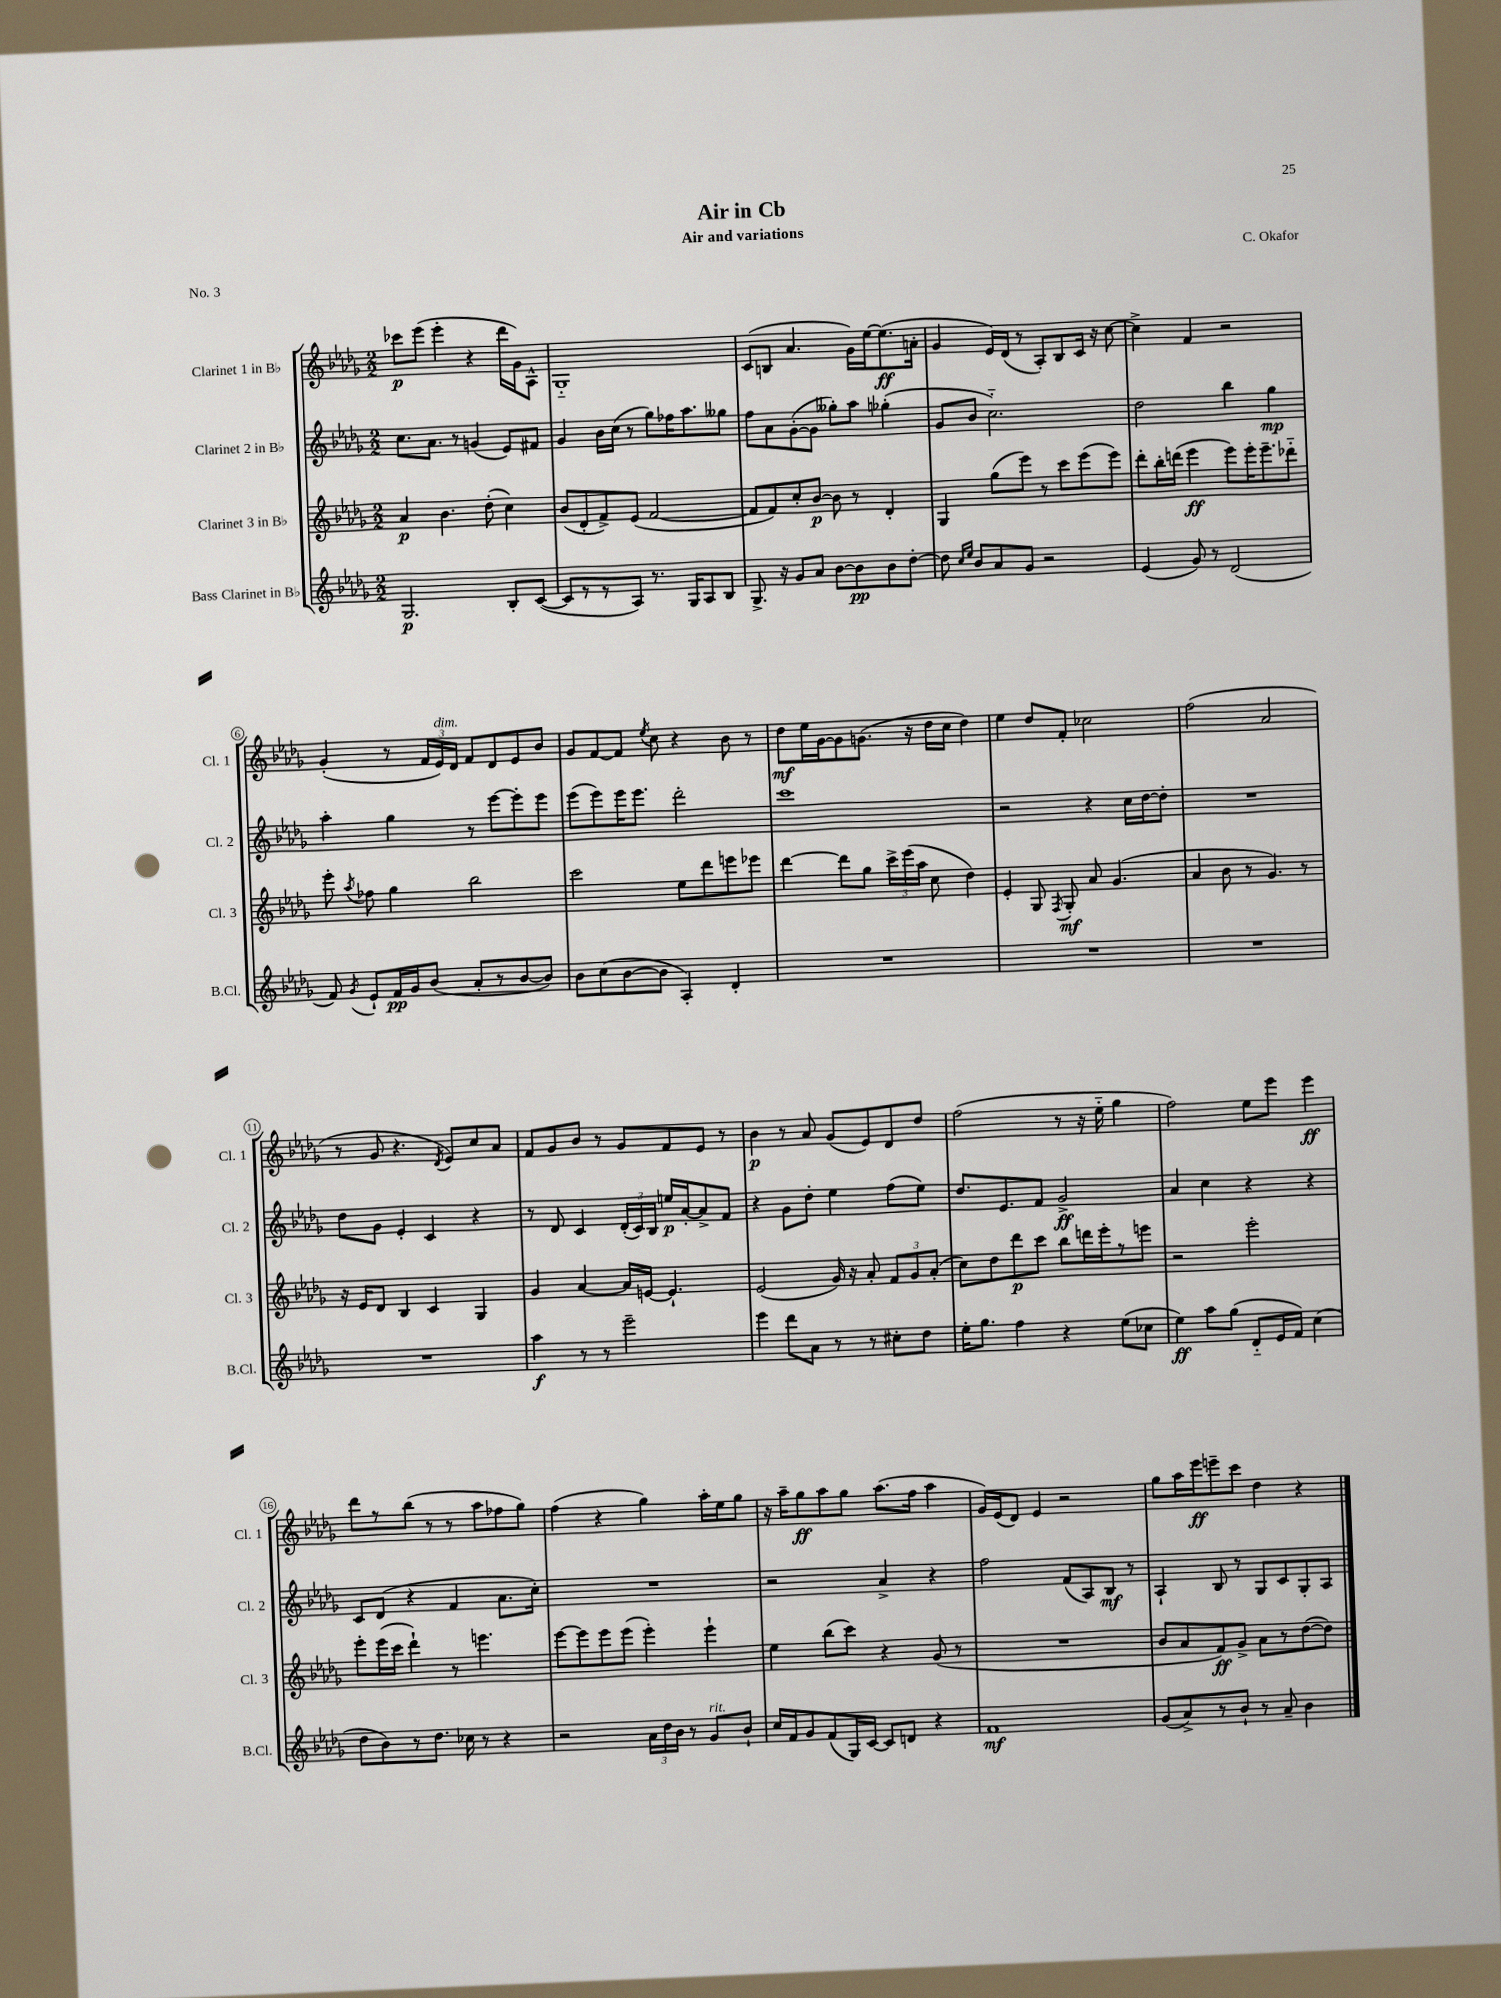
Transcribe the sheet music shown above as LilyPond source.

\header { title = "Air in Cb" composer = "C. Okafor" subtitle = "Air and variations" piece = "No. 3" }
<<
\new StaffGroup <<
\new Staff = "s0" \with { instrumentName = "Clarinet 1 in Bb" shortInstrumentName = "Cl. 1" } {
    \clef treble \key des \major \numericTimeSignature \time 2/2
    \autoBeamOff ces'''8[\p ees'''8]( ees'''4-. r4 des'''16[ ges'16) aes8]-^ |
    ges1-_ |
    c'8[( b8] aes'4. ges'16[) ees''16~ ees''8.\ff( a'16]-. |
    ges'4 ees'16[) des'16]( r8 aes8[-.) bes8 c'16] r16 c''8~ |
    c''4-> f'4 r2 |
    ges'4-.( r8 \tuplet 3/2 { f'16[ ees'16^\markup { \italic "dim." }) des'16] } f'8[ des'8 ees'8 bes'8] |
    ges'8[ f'8~ f'8] \acciaccatura { ees''8 } c''8 r4 bes'8 r8 |
    des''8[\mf ees''16 ges'16~ ges'8 g'8.]( r16 des''16[ c''16] des''4) |
    ees''4 des''8[ f'8]-. ces''2 |
    f''2( aes'2 |
    r8 ges'8 r4. \acciaccatura { des'8 } ees'8[) c''8 aes'8] |
    f'8[ ges'8 bes'8] r8 ges'8[ f'8 ees'8] r8 |
    bes'4\p r8 aes'8 ges'8[( ees'8) des'8 des''8] |
    f''2( r8 r16 ees''16-_ ges''4 |
    f''2) ees''8[ ees'''8] ees'''4\ff |
    des'''8[ r8 bes''8]( r8 r8 aes''8[ fes''8 ges''8]) |
    f''4( r4 ges''4) aes''16[-. ees''16 ges''8] |
    r16 aes''16[-- ges''8\ff aes''8 ges''8] aes''8.[( f''16] aes''4 |
    ges'16[) ees'16( des'8]) ees'4 r2 |
    ges''8[ aes''16 ees'''16\ff e'''8-- c'''8] des''4 r4 \bar "|." |
}
\new Staff = "s1" \with { instrumentName = "Clarinet 2 in Bb" shortInstrumentName = "Cl. 2" } {
    \clef treble \key des \major \numericTimeSignature \time 2/2
    \autoBeamOff c''8.[ aes'8.] r8 g'4( ees'8[) fis'8] |
    ges'4 bes'16[ c''16]( r8 ges''8[) fes''16 aes''8. geses''8] |
    f''8[ aes'8 ges'8~-.( ges'8] geses''8[-.) aes''8] ges''4-.( |
    ges'8[ bes'8] c''2.-_) |
    des''2 bes''4 ges''4\mp |
    aes''4-. ges''4 r8 ees'''8[~ ees'''8-. ees'''8] |
    ees'''8[( ees'''8) ees'''16 ees'''8.] des'''2-. |
    c'''1 |
    r2 r4 c''16[ des''16~ des''8]-. |
    R1 |
    des''8[ ges'8] ees'4-. c'4 r4 |
    r8 des'8 c'4 \tuplet 3/2 { des'16[-.( c'16) bes16] } e''16[\p aes'16~-. aes'8-> f'8] |
    r4 ges'8[ des''8]-. ees''4 f''8[( ees''8]) |
    des''8.[ ees'8. f'8] ges'2->\ff |
    aes'4 c''4 r4 r4 |
    c'8[ des'8]( r4 f'4 aes'8.[ c''16]-.) |
    R1 |
    r2 aes'4-> r4 |
    f''2 f'8[( aes8) bes8]\mf r8 |
    aes4-! bes8 r8 ges8[ c'8 ges8-. aes8] \bar "|." |
}
\new Staff = "s2" \with { instrumentName = "Clarinet 3 in Bb" shortInstrumentName = "Cl. 3" } {
    \clef treble \key des \major \numericTimeSignature \time 2/2
    \autoBeamOff aes'4\p bes'4. des''8-.( c''4) |
    bes'8[( des'8-. f'8->) ees'8]( f'2~ |
    f'8[ f'8) c''8-. bes'8]~\p bes'8 r8 des'4-. |
    ges4 ges''8[( ees'''8]) r8 c'''8[ ees'''8( ees'''8]) |
    des'''8[-. bes''16-. d'''16]( ees'''4\ff ees'''8[) ees'''16-. ees'''8.-- des'''8]-_ |
    ees'''8-. \acciaccatura { aes''8 } fes''8 ges''4 bes''2 |
    c'''2 ees''8[ des'''8 e'''8 ees'''8] |
    des'''4~ des'''8[ ges''8] \tuplet 3/2 { c'''16[-> ees'''16( aes''16] } c''8 des''4) |
    ees'4-. ges8 \acciaccatura { f8 } ges8-.\mf aes'8 ges'4.( |
    aes'4 bes'8 r8 ges'4.) r8 |
    r16 ees'16[ des'8] bes4 c'4 ges4 |
    ges'4 aes'4~ aes'16[ e'16]~ e'4.-! |
    ees'2( ges'16) r16 aes'8-. \tuplet 3/2 { f'8[ ges'8 aes'8]-.( } |
    c''8[) des''8 des'''8\p c'''8] bes''8[ d'''16 ees'''16-. r8 e'''8] |
    r2 ees'''2-. |
    ees'''8[-. ees'''16( c'''16] des'''4-!) r8 e'''4. |
    ees'''8[~ ees'''8 ees'''8 ees'''8]( ees'''4-.) ees'''4-! |
    ees''4 bes''8[( c'''8]) r4 ges'8( r8 |
    R1 |
    bes'8[ aes'8 f'8\ff) ges'8]-> aes'8[ r8 des''8~( des''8]) \bar "|." |
}
\new Staff = "s3" \with { instrumentName = "Bass Clarinet in Bb" shortInstrumentName = "B.Cl." } {
    \clef treble \key des \major \numericTimeSignature \time 2/2
    \autoBeamOff ges2.\p bes8[-. c'8]~( |
    c'8[ r8 r8 aes8]) r8. ges16[ aes8 bes8] |
    ges8.-> r16 ges'8[ aes'8] bes'8[~ bes'8\pp bes'8 des''8]~-. |
    des''8 \grace { c''16[ ees''16] } bes'8[ aes'8 ges'8] r2 |
    ees'4( ges'8) r8 des'2( |
    f'8) \acciaccatura { ges'8 } ees'8[-! f'16\pp ges'16 bes'8]( aes'8[-. r8 bes'8~ bes'8]) |
    bes'8[ c''8( bes'8~ bes'8] aes4-.) des'4-. |
    R1 |
    R1 |
    R1 |
    R1 |
    aes''4\f r8 r8 ees'''2-- |
    ees'''4 des'''8[ aes'8] r8 r8 cis''8[-. des''8] |
    ees''16[-. ges''8.] f''4 r4 ees''8[( ces''8] |
    ees''4\ff) aes''8[ ges''8]( des'8[-_ ees'16 f'16]) c''4( |
    des''8[ bes'8) r8 des''8.] ces''16 r8 r4 |
    r2 \tuplet 3/2 { aes'16[ des''16 bes'16] } r8 ges'8[^\markup { \italic "rit." } bes'8]-! |
    c''16[ f'16 ges'8 f'8( ges16) c'16]~ c'8[ d'8] r4 |
    f'1\mf |
    ges'8[( aes'8->) r8 bes'8]-! r8 aes'8-- bes'4 \bar "|." |
}
>>
>>
\layout { \context { \Score \override BarNumber.stencil = #(make-stencil-circler 0.1 0.3 ly:text-interface::print) } }
